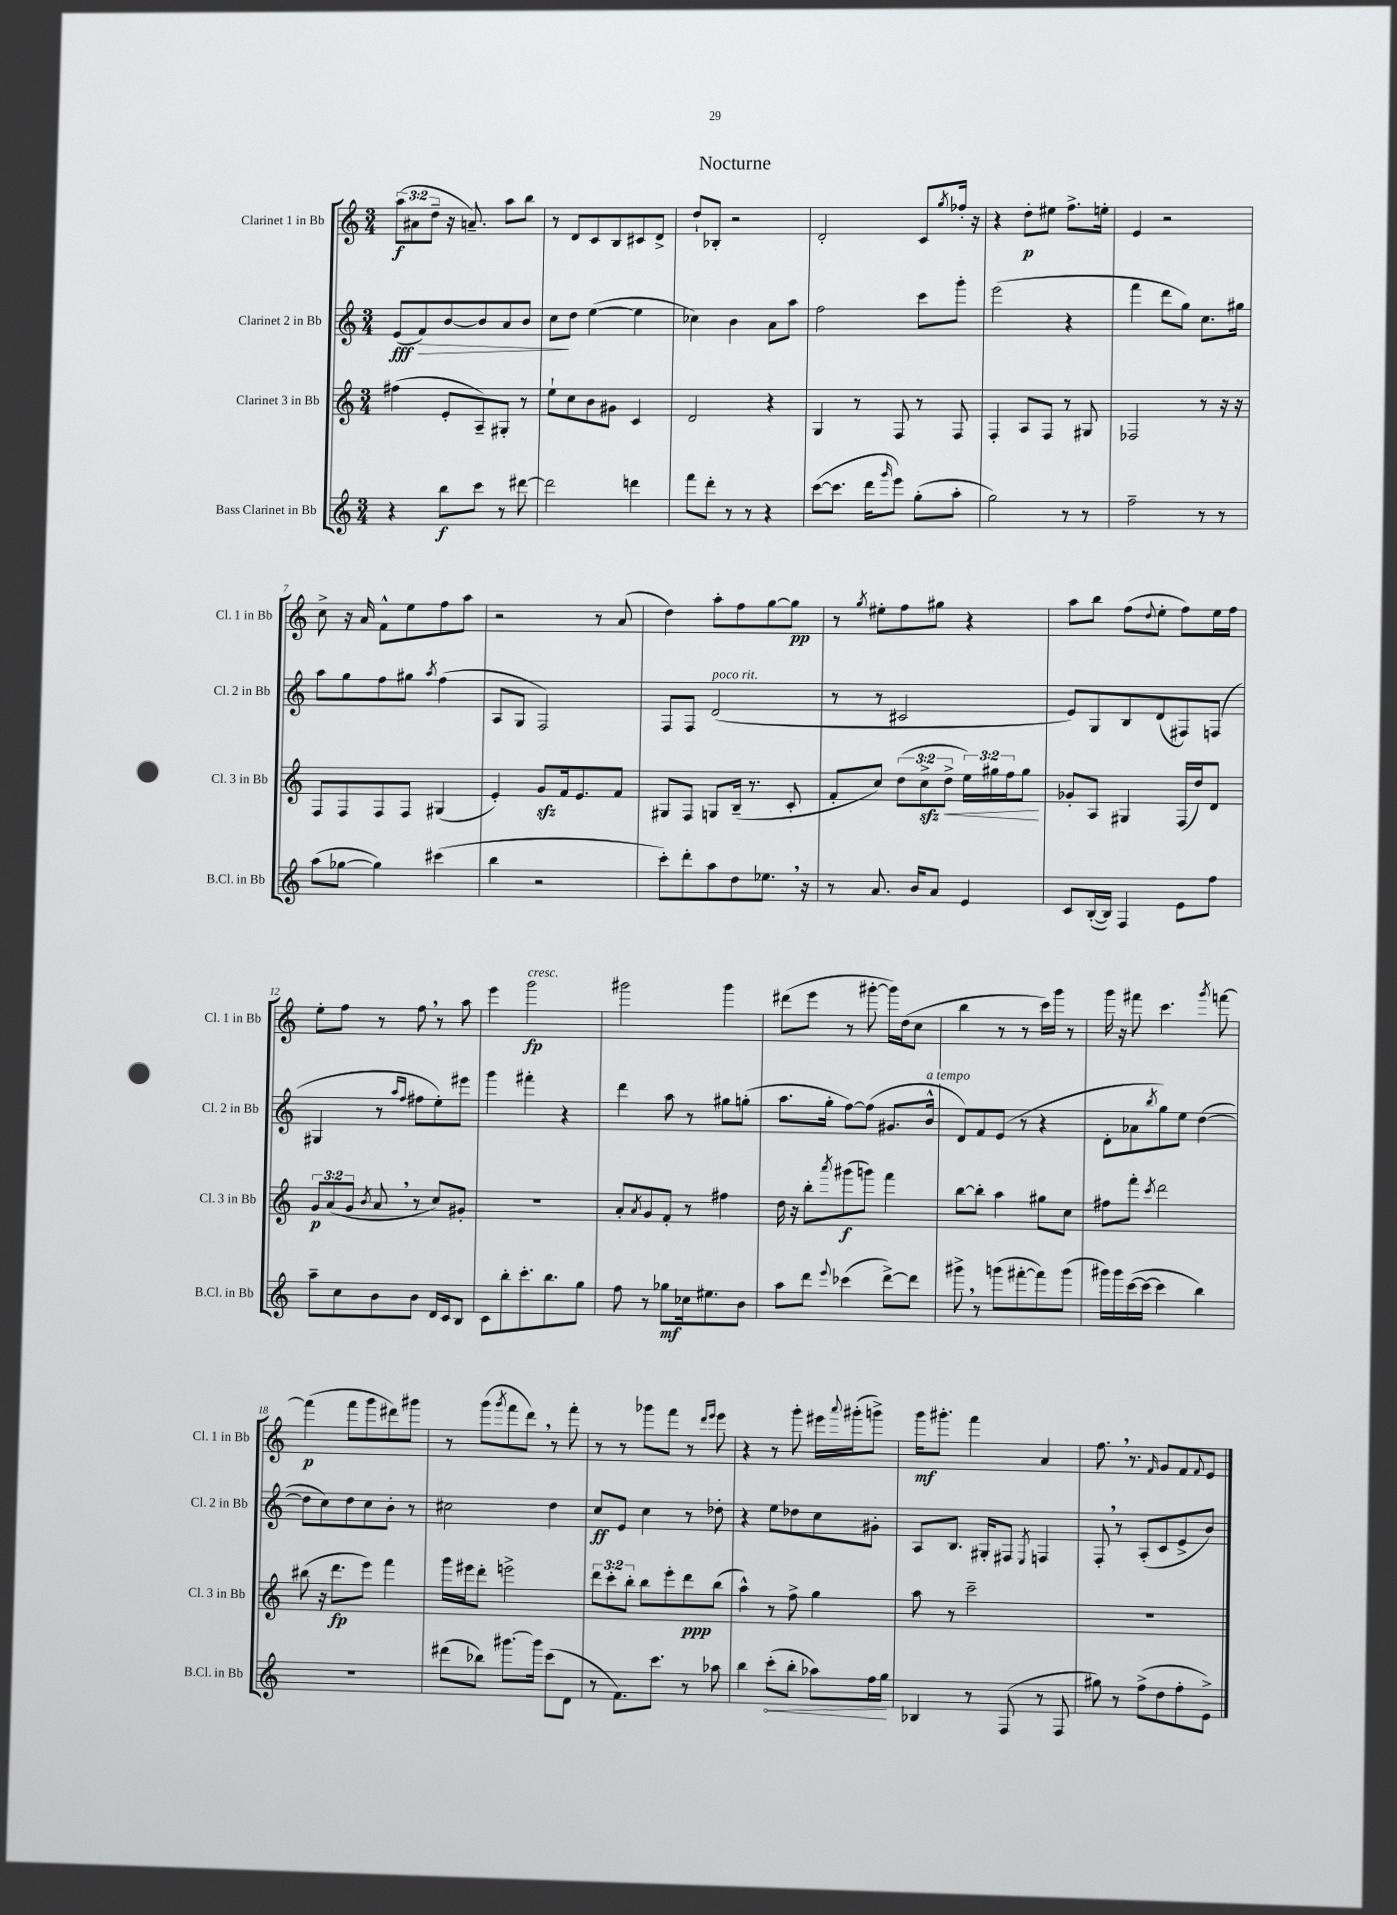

**kern	**dynam	**kern	**dynam	**kern	**dynam	**kern	**dynam
*part4	*part4	*part3	*part3	*part2	*part2	*part1	*part1
*staff4	*staff4	*staff3	*staff3	*staff2	*staff2	*staff1	*staff1
*I"Bass Clarinet in Bb	*	*I"Clarinet 3 in Bb	*	*I"Clarinet 2 in Bb	*	*I"Clarinet 1 in Bb	*
*I'B.Cl. in Bb	*	*I'Cl. 3 in Bb	*	*I'Cl. 2 in Bb	*	*I'Cl. 1 in Bb	*
*clefG2	*	*clefG2	*	*clefG2	*	*clefG2	*
*k[]	*	*k[]	*	*k[]	*	*k[]	*
*M3/4	*	*M3/4	*	*M3/4	*	*M3/4	*
=1	=1	=1	=1	=1	=1	=1	=1
4r	.	(4ff#X\	.	(8e/L	fff	(12aa\L	f
.	.	.	.	.	.	12a#X\	.
!	!	!	!	!	!LO:HP:b	!	!
.	.	.	.	8f/)	>	.	.
.	.	.	.	.	.	12dd~\J	.
8bb\L	f	8e'/L	.	[8b/	.	16r	.
.	.	.	.	.	.	8.an~/)	.
8ccc\J	.	8A~/)	.	8b/]	.	.	.
8r	.	8G#X'/J	.	8a/	.	8aa\L	.
[8ddd#X\	.	8r	.	8b/J	.	8bb\J	.
=2	=2	=2	=2	=2	=2	=2	=2
2ddd#\]	.	8ee`\L	.	8cc\L	.	8r	.
.	.	8cc\	.	8dd\J	]	8d/L	.
.	.	8b\	.	([4ee\	.	8c/	.
.	.	8g#X\J	.	.	.	8B/	.
4dddn\	.	4c/	.	4ee\]	.	8c#X/	.
.	.	.	.	.	.	8d^/J	.
=3	=3	=3	=3	=3	=3	=3	=3
8fff\L	.	2d/	.	4cc-X\)	.	8dd`/L	.
8ddd'\J	.	.	.	.	.	8B-X'/J	.
8r	.	.	.	4b\	.	2r	.
8r	.	.	.	.	.	.	.
4r	.	4r	.	8a\L	.	.	.
.	.	.	.	8aa\J	.	.	.
=4	=4	=4	=4	=4	=4	=4	=4
([8ccc\L	.	4G/	.	2ff\	.	2d'/	.
8.ccc\J]	.	.	.	.	.	.	.
.	.	8r	.	.	.	.	.
16ddd\KL	.	.	.	.	.	.	.
16qqggg/	.	.	.	.	.	.	.
8eee\J)	.	8F/	.	.	.	.	.
(8gg'\L	.	8r	.	8ccc\L	.	8c/L	.
.	.	.	.	.	.	8qgg/	.
8aa'\J	.	8F/	.	8ggg'\J	.	16ff-X'/Jk	.
.	.	.	.	.	.	16r	.
=5	=5	=5	=5	=5	=5	=5	=5
2gg\)	.	4F'/	.	(2eee\	.	4r	.
.	.	8A/L	.	.	.	8dd'\L	p
.	.	8F/J	.	.	.	8ee#X\J	.
8r	.	8r	.	4r	.	8.ff^\L	.
8r	.	8G#X/	.	.	.	.	.
.	.	.	.	.	.	16een'\Jk	.
=6	=6	=6	=6	=6	=6	=6	=6
2ff~\	.	2F-X/	.	4fff\	.	4e/	.
.	.	.	.	8ddd\L	.	2r	.
.	.	.	.	8gg\J)	.	.	.
8r	.	8r	.	8.cc\L	.	.	.
8r	.	16r	.	.	.	.	.
.	.	16r	.	16gg#X\Jk	.	.	.
!!LO:LB:g=z
=7	=7	=7	=7	=7	=7	=7	=7
(8aa\L	.	8F/L	.	8aa\L	.	8cc^\	.
[8gg-X\J	.	8F/	.	8gg\	.	16r	.
.	.	.	.	.	.	16a/	.
4gg-\])	.	8F/	.	8ff\	.	8f^^\L	.
.	.	8F/J	.	8gg#X\J	.	8ee\	.
.	.	.	.	8qaa/	.	.	.
(4ccc#X\	.	(4G#X/	.	(4ff\	.	8ff\	.
.	.	.	.	.	.	8aa\J	.
=8	=8	=8	=8	=8	=8	=8	=8
4bb\	.	4e'/)	.	8A/L	.	2r	.
.	.	.	.	8G/J	.	.	.
2r	.	8gzz/L	.	2F/)	.	.	.
.	.	16f/k	.	.	.	.	.
.	.	8.e/	.	.	.	.	.
.	.	.	.	.	.	8r	.
.	.	8f/J	.	.	.	(8a/	.
=9	=9	=9	=9	=9	=9	=9	=9
8ccc'\L)	.	8G#X/L	.	8F/L	.	4dd\)	.
8ddd'\	.	8F/J	.	8F/J	.	.	.
!	!	!	!	!LO:TX:a:i:t=poco rit.	!	!	!
8aa\	.	8Gn/L	.	(2d/	.	8aa'\L	.
8dd\	.	(16B~/Jk	.	.	.	8ff\	.
.	.	8.r	.	.	.	.	.
8.ee-X,\J	.	.	.	.	.	[8gg\	.
.	.	8c'/	.	.	.	8gg\J]	pp
16r	.	.	.	.	.	.	.
=10	=10	=10	=10	=10	=10	=10	=10
8r	.	8f'/L	.	8r	.	8r	.
.	.	.	.	.	.	8qgg/	.
8.a/	.	8cc/J)	.	8r	.	8ee#X'\L	.
.	.	(12dd\L	.	2c#X/	.	8ff\	.
16b/KL	.	.	.	.	.	.	.
.	.	12cczz^\	.	.	.	.	.
8a/J	.	.	.	.	.	8gg#X\J	.
!	!	!	!LO:HP:b	!	!	!	!
.	.	12dd^\J	<	.	.	.	.
4e/	.	24ee\LL)	.	.	.	4r	.
.	.	24gg#X\	.	.	.	.	.
.	.	24ff\J	.	.	.	.	.
.	.	8gg#\J	.	.	.	.	.
.	.	.	[	.	.	.	.
=11	=11	=11	=11	=11	=11	=11	=11
8c/L	.	8g-X'/L	.	8e/L)	.	8aa\L	.
([16B'/L	.	8A/J	.	8G/	.	8bb\J	.
16B/JJ])	.	.	.	.	.	.	.
4F/	.	4G#X/	.	8B/	.	(8ff\L	.
.	.	.	.	.	.	8qqdd/	.
.	.	.	.	(8d/	.	8ee'\J	.
8e\L	.	(16F/LL	.	8F#X/)	.	8ff\L)	.
.	.	16dd/J)	.	.	.	.	.
8ff\J	.	8d/J	.	(8Fn/J	.	16ee\L	.
.	.	.	.	.	.	16ff\JJ	.
!!LO:LB:g=z
=12	=12	=12	=12	=12	=12	=12	=12
8aa~\L	.	12g/L	p	4G#X/	.	8ee'\L	.
.	.	(12a/	.	.	.	.	.
8cc\	.	.	.	.	.	8ff\J	.
.	.	12g/J	.	.	.	.	.
.	.	8qb/	.	.	.	.	.
8b\	.	8a,/	.	8r	.	8r	.
.	.	.	.	16qqaa/LL	.	.	.
.	.	.	.	16qqff/JJ	.	.	.
8b\J	.	8r	.	8ff#X\L	.	8ff,\	.
16d/LL	.	8cc/L)	.	8ee'\)	.	8r	.
16c/J	.	.	.	.	.	.	.
8B/J	.	8g#X'/J	.	8eee#X\J	.	8aa\	.
=13	=13	=13	=13	=13	=13	=13	=13
8c\L	.	2.r	.	4ggg\	.	4eee\	.
8bb'\	.	.	.	.	.	.	.
!	!	!	!	!	!	!LO:TX:a:i:t=cresc.	!
8.ccc'\	.	.	.	4fff#X'\	.	2ggg\	fp
8.bb\	.	.	.	.	.	.	.
.	.	.	.	4r	.	.	.
8gg\J	.	.	.	.	.	.	.
=14	=14	=14	=14	=14	=14	=14	=14
8ff\	.	8a'/L	.	4ddd\	.	2ggg#X\	.
.	.	8qa/	.	.	.	.	.
8r	.	8g/	.	.	.	.	.
8gg-X\L	mf	8f'/J	.	8aa\	.	.	.
16cc-X\k	.	8r	.	8r	.	.	.
8.ee#X\	.	.	.	.	.	.	.
.	.	4ff#X\	.	8gg#X\L	.	4ggg#\	.
8b\J	.	.	.	(8ggn'\J	.	.	.
=15	=15	=15	=15	=15	=15	=15	=15
8aa\L	.	16dd\	.	8.aa\L	.	(8ddd#X\L	.
.	.	16r	.	.	.	.	.
8ddd\J	.	8bb'\L	.	.	.	8eee\J	.
.	.	.	.	16gg'\Jk	.	.	.
8qqeee/	.	8qaaa/	.	.	.	.	.
(4ccc-X\	.	(8ggg#X\	f	[8ff\L)	.	8r	.
.	.	8gggn\J)	.	(8ff\J]	.	[8ggg#X'\	.
[8ddd^\L)	.	4fff\	.	8.g#X/L	.	16ggg#\LL])	.
.	.	.	.	.	.	(16dd\J	.
8ddd\J]	.	.	.	.	.	8cc\J	.
!	!	!	!	!LO:TX:a:i:t=a tempo	!	!	!
.	.	.	.	16b^^/Jk	.	.	.
=16	=16	=16	=16	=16	=16	=16	=16
8ggg#X^,\	.	[8bb\L	.	8d/L)	.	4bb\	.
8r	.	8bb'\J]	.	8f/	.	.	.
(8gggn\L	.	4aa\	.	(8e/J	.	8r	.
[8fff#X'\	.	.	.	8r	.	8r	.
8fff#\])	.	8gg#X\L	.	4r	.	16ccc\LL)	.
.	.	.	.	.	.	16ggg\JJ	.
(8ggg\J	.	8cc\J	.	.	.	8r	.
=17	=17	=17	=17	=17	=17	=17	=17
16ggg#X\LL)	.	8ff#X\L	.	8d'\L	.	16ggg\	.
16ggg#\	.	.	.	.	.	16r	.
([16ccc\	.	8fff'\J	.	8a-X\	.	8fff#X\	.
16ccc\JJ_	.	.	.	.	.	.	.
.	.	8qccc/	.	8qbb/	.	.	.
4ccc\]	.	2ddd\	.	8gg\)	.	4.ccc\	.
.	.	.	.	8ee\J	.	.	.
4bb\)	.	.	.	([4dd\	.	.	.
.	.	.	.	.	.	8qggg/	.
.	.	.	.	.	.	[8fffn\	.
!!LO:LB:g=z
=18	=18	=18	=18	=18	=18	=18	=18
2.r	.	(8bb#X\	.	8dd\L]	.	(4fff\]	p
.	.	16r	.	8cc\)	.	.	.
.	.	8.ddd\L	fp	.	.	.	.
.	.	.	.	8dd\	.	8fff\L	.
.	.	8eee\J)	.	8cc\	.	8ggg\	.
.	.	4fff\	.	8b'\J	.	8ddd#X\)	.
.	.	.	.	8r	.	8ggg#X\J	.
=19	=19	=19	=19	=19	=19	=19	=19
(8ddd#X\L	.	16ggg\LL	.	2cc#X\	.	8r	.
.	.	16eee#X\J	.	.	.	.	.
8bb-X\J)	.	8ddd'\J	.	.	.	(8ggg\L	.
.	.	.	.	.	.	8qggg/	.
[8.ggg#X\L	.	2eeen^\	.	.	.	8fff\	.
.	.	.	.	.	.	8ddd,\J)	.
16ggg#\Jk]	.	.	.	.	.	.	.
(8ccc\L	.	.	.	4dd\	.	8r	.
8d\J	.	.	.	.	.	8fff'\	.
=20	=20	=20	=20	=20	=20	=20	=20
8r	.	12ddd\L	.	8cc/L	ff	8r	.
.	.	12ccc'\	.	.	.	.	.
8.f\L)	.	.	.	8e/J	.	8r	.
.	.	12bb'\J	.	.	.	.	.
.	.	8bb\L	.	4cc\	.	8ggg-X\L	.
8.ccc\J	.	.	.	.	.	.	.
.	.	8eee'\	.	.	.	8fff\J	.
8r	.	8ddd\	ppp	8r	.	8r	.
.	.	.	.	.	.	16qqddd/LL	.
.	.	.	.	.	.	16qqeee/JJ	.
8aa-X\	.	(8bb\J	.	8dd-X'\	.	8eee\	.
=21	=21	=21	=21	=21	=21	=21	=21
4bb\	.	4aa^^\)	.	4r	.	4r	.
!	!LO:HP:b	!	!	!	!	!	!
(8ccc'\L	<	8r	.	8ee\L	.	8r	.
8bb'\J	.	8ff^\	.	8dd-X\	.	8ggg'\	.
8aa-X\L)	.	4gg\	.	8cc\	.	16eee#X\LL	.
.	.	.	.	.	.	8qqaaa/	.
.	.	.	.	.	.	(16ggg#X'\J	.
16ff\L	.	.	.	8g#X'\J	.	8gggn^\J)	.
16gg\JJ	.	.	.	.	.	.	.
.	[	.	.	.	.	.	.
=22	=22	=22	=22	=22	=22	=22	=22
4B-X/	.	8aa\	.	8A/L	.	16ggg\KL	mf
.	.	.	.	.	.	8.ggg#X'\J	.
.	.	8r	.	8.B/J	.	.	.
8r	.	2ccc~\	.	.	.	4fff\	.
.	.	.	.	16G#X'/KL	.	.	.
(8F/	.	.	.	8F#X/J	.	.	.
.	.	.	.	8qE/	.	.	.
8r	.	.	.	4Fn/	.	4a/	.
8F/	.	.	.	.	.	.	.
=23	=23	=23	=23	=23	=23	=23	=23
8gg#X\)	.	2.r	.	8F',/	.	8.ff,\	.
8r	.	.	.	8r	.	.	.
.	.	.	.	.	.	8.r	.
(8ff^\L	.	.	.	(8A'/L	.	.	.
.	.	.	.	.	.	16qqf/	.
8dd\	.	.	.	8c/	.	8g/L	.
8ff'\	.	.	.	8e^/	.	8f/	.
.	.	.	.	.	.	8qqf/	.
8e^\J)	.	.	.	8b/J)	.	8e/J	.
==	==	==	==	==	==	==	==
*-	*-	*-	*-	*-	*-	*-	*-
